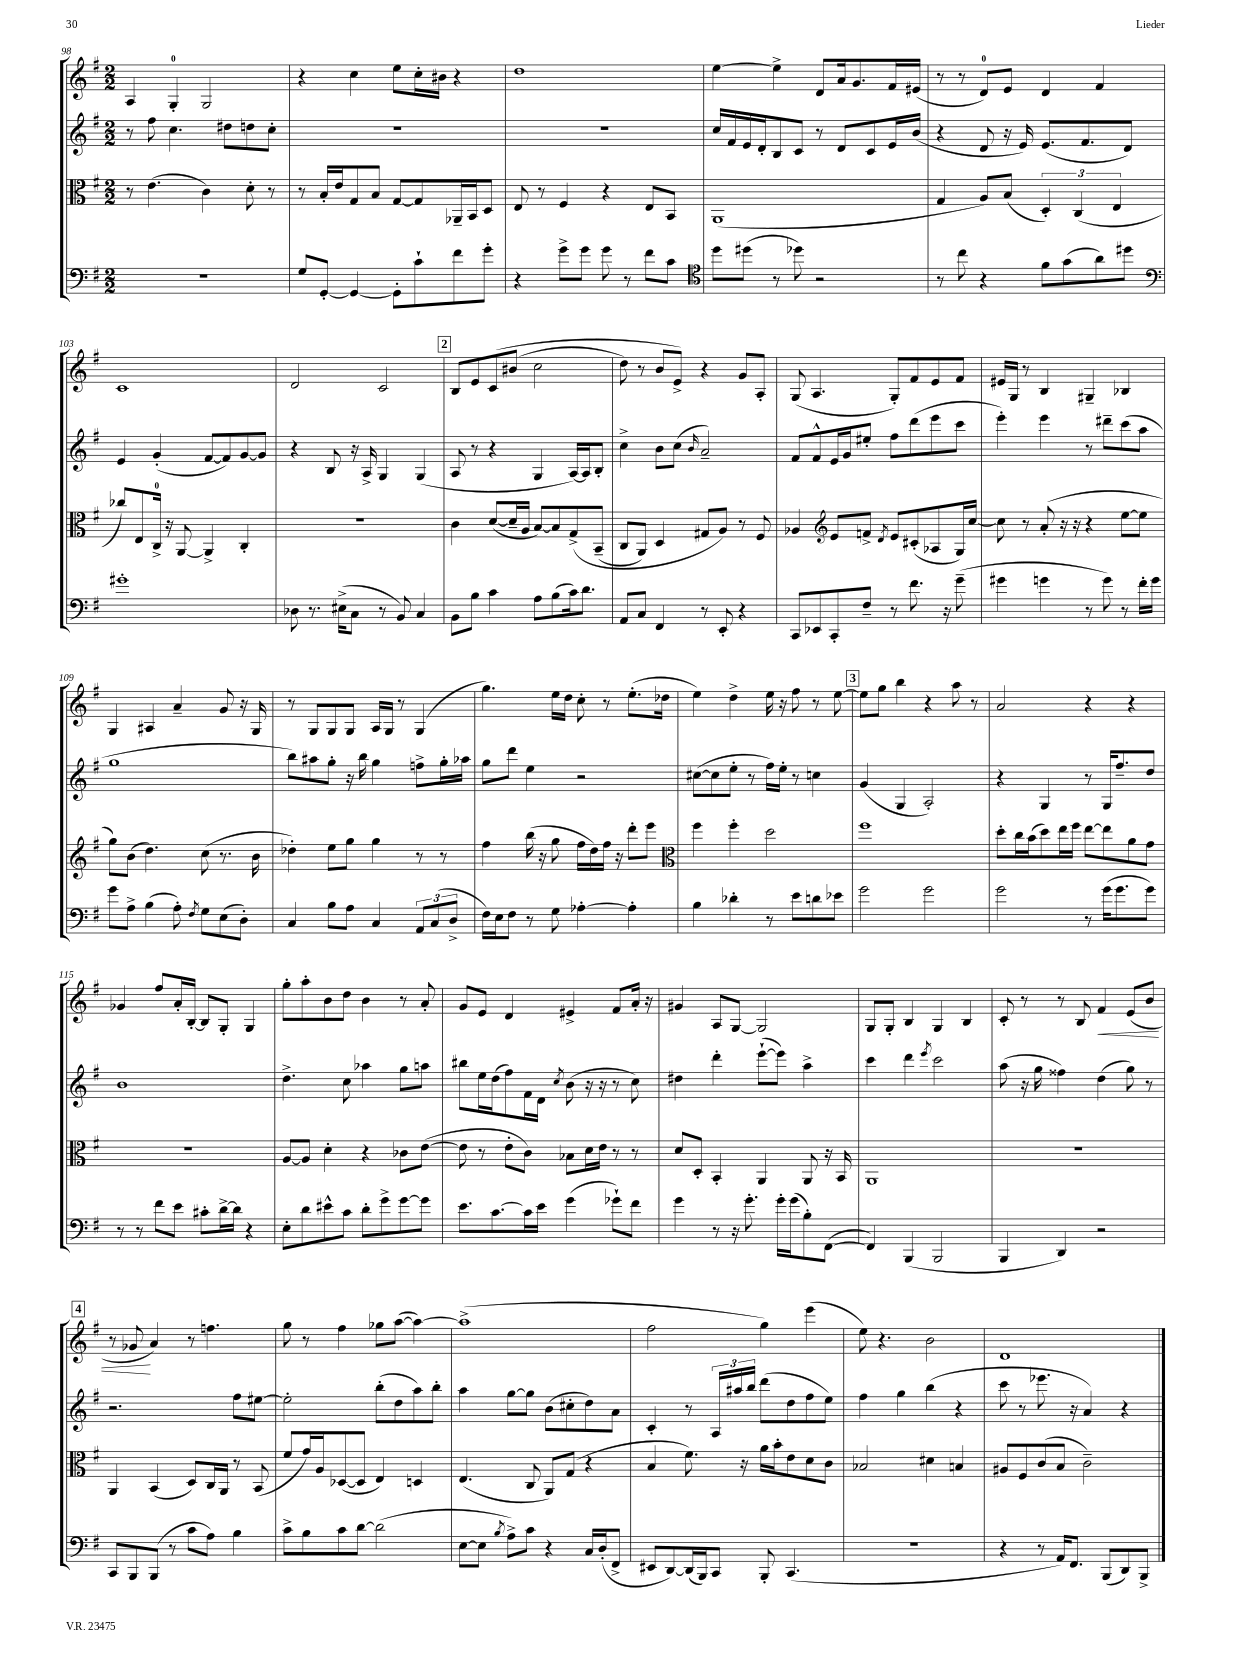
<<
\new StaffGroup <<
\new Staff = "s0" {
    \clef treble \key g \major \numericTimeSignature \time 2/2
    \autoBeamOff a4 g4-0-. g2 |
    r4 c''4 e''8[ c''16-. bis'16] r4 |
    d''1 |
    e''4~ e''4-> d'8[ a'16 g'8. fis'16 eis'16]( |
    r8 r8 d'8[-0) e'8] d'4 fis'4 |
    c'1 |
    d'2 c'2 |
    \mark \markup { \box "2" } b8[ e'8 c'8\( bis'8]( c''2 |
    d''8) r8 b'8[ e'8]->\) r4 g'8[ a8]-. |
    g8( a4. g8[-.) fis'8 e'8 fis'8] |
    eis'16[ g16] r8 b4 gis4-- bes4 |
    g4 ais4 a'4-- g'8 r16 g16 |
    r8 g8[ g8 g8] a16[ g16] r8 g4( |
    g''4.) e''16[ d''16] c''8-. r8 e''8.[-.( des''16] |
    e''4) d''4-> e''16 r16 fis''8 r8 e''8~ |
    \mark \markup { \box "3" } e''8[ g''8] b''4 r4 a''8 r8 |
    a'2 r4 r4 |
    ges'4 fis''8[ a'16-. b16]~-. b8[ g8]-. g4 |
    g''8[-. a''8-. b'8 d''8] b'4 r8 a'8-. |
    g'8[ e'8] d'4 eis'4-> fis'8[ a'16]-. r16 |
    gis'4 a8[ g8]~ g2 |
    g8[ g8]-. b4 g4 b4 |
    c'8-. r8 r8 b8 fis'4\< e'8[( b'8] |
    \mark \markup { \box "4" } r8 ges'8\! a'4) r8 f''4. |
    g''8 r8 fis''4 ges''8[ a''8]~( a''4~) |
    a''1->( |
    fis''2 g''4) e'''4( |
    e''8) r4. b'2 |
    d'1 \bar "|." |
}
\new Staff = "s1" {
    \clef treble \key g \major \numericTimeSignature \time 2/2
    \autoBeamOff r8 fis''8 c''4. dis''8[ d''8 c''8]-. |
    R1 |
    R1 |
    c''16[ fis'16 e'16 d'16-. b8 c'8] r8 d'8[ c'8 e'16 b'16]( |
    r4 d'8 r16 e'16) e'8.[( fis'8. d'8]) |
    e'4 g'4-.( fis'8[~ fis'8) g'8~ g'8] |
    r4 b8 r16 a16-> g4 g4( |
    \mark \markup { \box "2" } a8 r8 r4 g4 a16[~) a16 b8]-. |
    c''4-> b'8[ c''8]( \grace { b'16 } a'2--) |
    fis'8[ fis'8-^ e'16 g'16 eis''8]-. fis''8[ d'''8( e'''8 c'''8] |
    e'''4-.) e'''4 r8 dis'''8[-- c'''8( a''8] |
    g''1 |
    b''8[) ais''8 g''8]-. r16 b''16 g''4 f''8[-> g''16-. aes''16] |
    g''8[ d'''8] e''4 r2 |
    cis''8[~( cis''8 e''8]-. r8 fis''16[) e''16]-. r8 c''4 |
    \mark \markup { \box "3" } g'4( g4 a2-.) |
    r4 g4 r8 g16[ fis''8.-- d''8] |
    b'1 |
    d''4.-> c''8 aes''4 g''8[ a''8] |
    bis''8[ e''16 d''16( fis''8) fis'16 d'16] \acciaccatura { c''8 } b'8( r16 r16 r8 c''8) |
    dis''4 d'''4-. e'''8[~-!( e'''8]) a''4-> |
    c'''4 d'''4 \acciaccatura { e'''8 } c'''2 |
    a''8( r16 g''16 fisis''4) d''4( g''8) r8 |
    \mark \markup { \box "4" } r2. fis''8[ eis''8]~ |
    eis''2-. b''8[-.( d''8 a''8) b''8]-. |
    a''4 g''8[~ g''8] b'8[( cis''8-. d''8) a'8] |
    c'4-. r8 \tuplet 3/2 { a16[ ais''16 b''16] } d'''8[( d''8 fis''8 e''8]) |
    fis''4 g''4 b''4( r4 |
    c'''8 r8 ees'''8. r16 a'4) r4 \bar "|." |
}
\new Staff = "s2" {
    \clef alto \key g \major \numericTimeSignature \time 2/2
    \autoBeamOff r8 e'4.( c'4) d'8-. r8 |
    r8 b16[-. e'16 g8 b8] g8[~ g8 aes,16-- b,16 d8] |
    e8 r8 fis4 r4 e8[ b,8] |
    a,1( |
    g4 a8[) b8]( \tuplet 3/2 { d4-.) c4( e4 } |
    ces''8[) e8 c16]-0-> r16 a,8~ a,4-> c4-. |
    R1 |
    \mark \markup { \box "2" } c'4 d'8[~( d'16-- a16] b8[~) b8 g8->\( b,8]--( |
    c8[ a,8]) d4 gis8[ a8]\) r8 fis8 |
    aes4 \clef treble e'8[ f'8]-> \acciaccatura { d'8 } e'8[ cis'8-.( aes8 g16) c''16]~ |
    c''8 r8 a'8-.( r16 r16 r4 e''8[~ e''8] |
    g''8[) b'8]( d''4.) c''8( r8. b'16 |
    des''4-.) e''8[ g''8] g''4 r8 r8 |
    fis''4 b''16( r16 g''8 fis''16[ d''16) fis''16] r16 d'''8[-. e'''8] |
    \clef alto fis''4 fis''4-. d''2 |
    \mark \markup { \box "3" } fis''1 |
    d''8[-. c''16 b'16( d''8) e''16 fis''16] e''8[~ e''8 a'8 g'8] |
    R1 |
    a8[~ a8] d'4-. r4 ces'8[ e'8]~( |
    e'8 r8 e'8[-. c'8]) bes8[ d'16 e'16] r8 r8 |
    d'8[ d8]-. b,4-. a,4 a,8 r16 b,16 |
    a,1 |
    r1 |
    \mark \markup { \box "4" } a,4 b,4( d8[) c16 a,16] r8 b,8( |
    fis'8[ g'16) a16 des8~( des8] e4) d4 |
    e4.( c8 a,8[) g8]( r4 |
    b4 fis'8.) r16 a'16[ b'16-. e'8 d'8 c'8] |
    bes2 dis'4 b4 |
    ais8[ fis8 c'8( b8] c'2--) \bar "|." |
}
\new Staff = "s3" {
    \clef bass \key g \major \numericTimeSignature \time 2/2
    \autoBeamOff R1 |
    g8[ g,8]~-. g,4~ g,8[-. c'8-! fis'8 g'8]-. |
    r4 g'8[-> g'8] g'8 r8 fis'8[ c'8] |
    \clef tenor d''8[ dis''8]( r8 des''8) r2 |
    r8 c''8 r4 fis'8[ g'8( a'8) dis''8] |
    \clef bass gis'1-. |
    des8 r8. eis16[->( c8] r8 b,8) c4 |
    \mark \markup { \box "2" } b,8[ b8] c'4 a8[ b8( c'16) d'8.] |
    a,8[ c8] fis,4 r8 e,8-. r4 |
    c,8[ ees,8 c,8-. fis8]-- r8 fis'8. r16 g'8--( |
    gis'4 g'4 r8 g'8) r8 fis'16[-. g'16] |
    g'8[ a8]-> b4( a8-.) \acciaccatura { fis8 } g8[ e8( d8]-.) |
    c4 b8[ a8] c4 \tuplet 3/2 { a,8[ c8( d8]-> } |
    fis16[) e16 fis8] r8 g8 aes4~-. aes4-. |
    b4 des'4-. r8 e'8[ d'8 ees'8] |
    \mark \markup { \box "3" } g'2 g'2 |
    g'2 r8 g'16[( g'8. g'8]) |
    r8 r8 fis'8[ e'8] cis'8[-. d'16~-> d'16] r4 |
    e8[-. d'8 eis'8-^ c'8] d'8[-. g'8-> g'8~ g'8] |
    e'8.[ c'8.~ c'16 e'16] g'4( ges'8[-!) fis'8] |
    g'4 r8 r16 g'8.-. g'16[-. g'16( b8-.) fis,8]~( |
    fis,4) b,,4( b,,2 |
    b,,4 d,4) r2 |
    \mark \markup { \box "4" } c,8[ b,,8 b,,8]( r8 c'8[ a8]) b4 |
    c'8[-> b8 c'8 d'8]~ d'2( |
    e8[~ e8] \acciaccatura { b8 } a8[->) c'8] r4 c16[ d16-.( fis,8]-> |
    eis,8[ d,8~) d,16( b,,16) c,8] b,,8-. c,4.( |
    R1 |
    r4 r8 a,16[) fis,8.] b,,8[( d,8) b,,8]-> \bar "|." |
}
>>
>>
\layout { \context { \Score currentBarNumber = #98 } }
